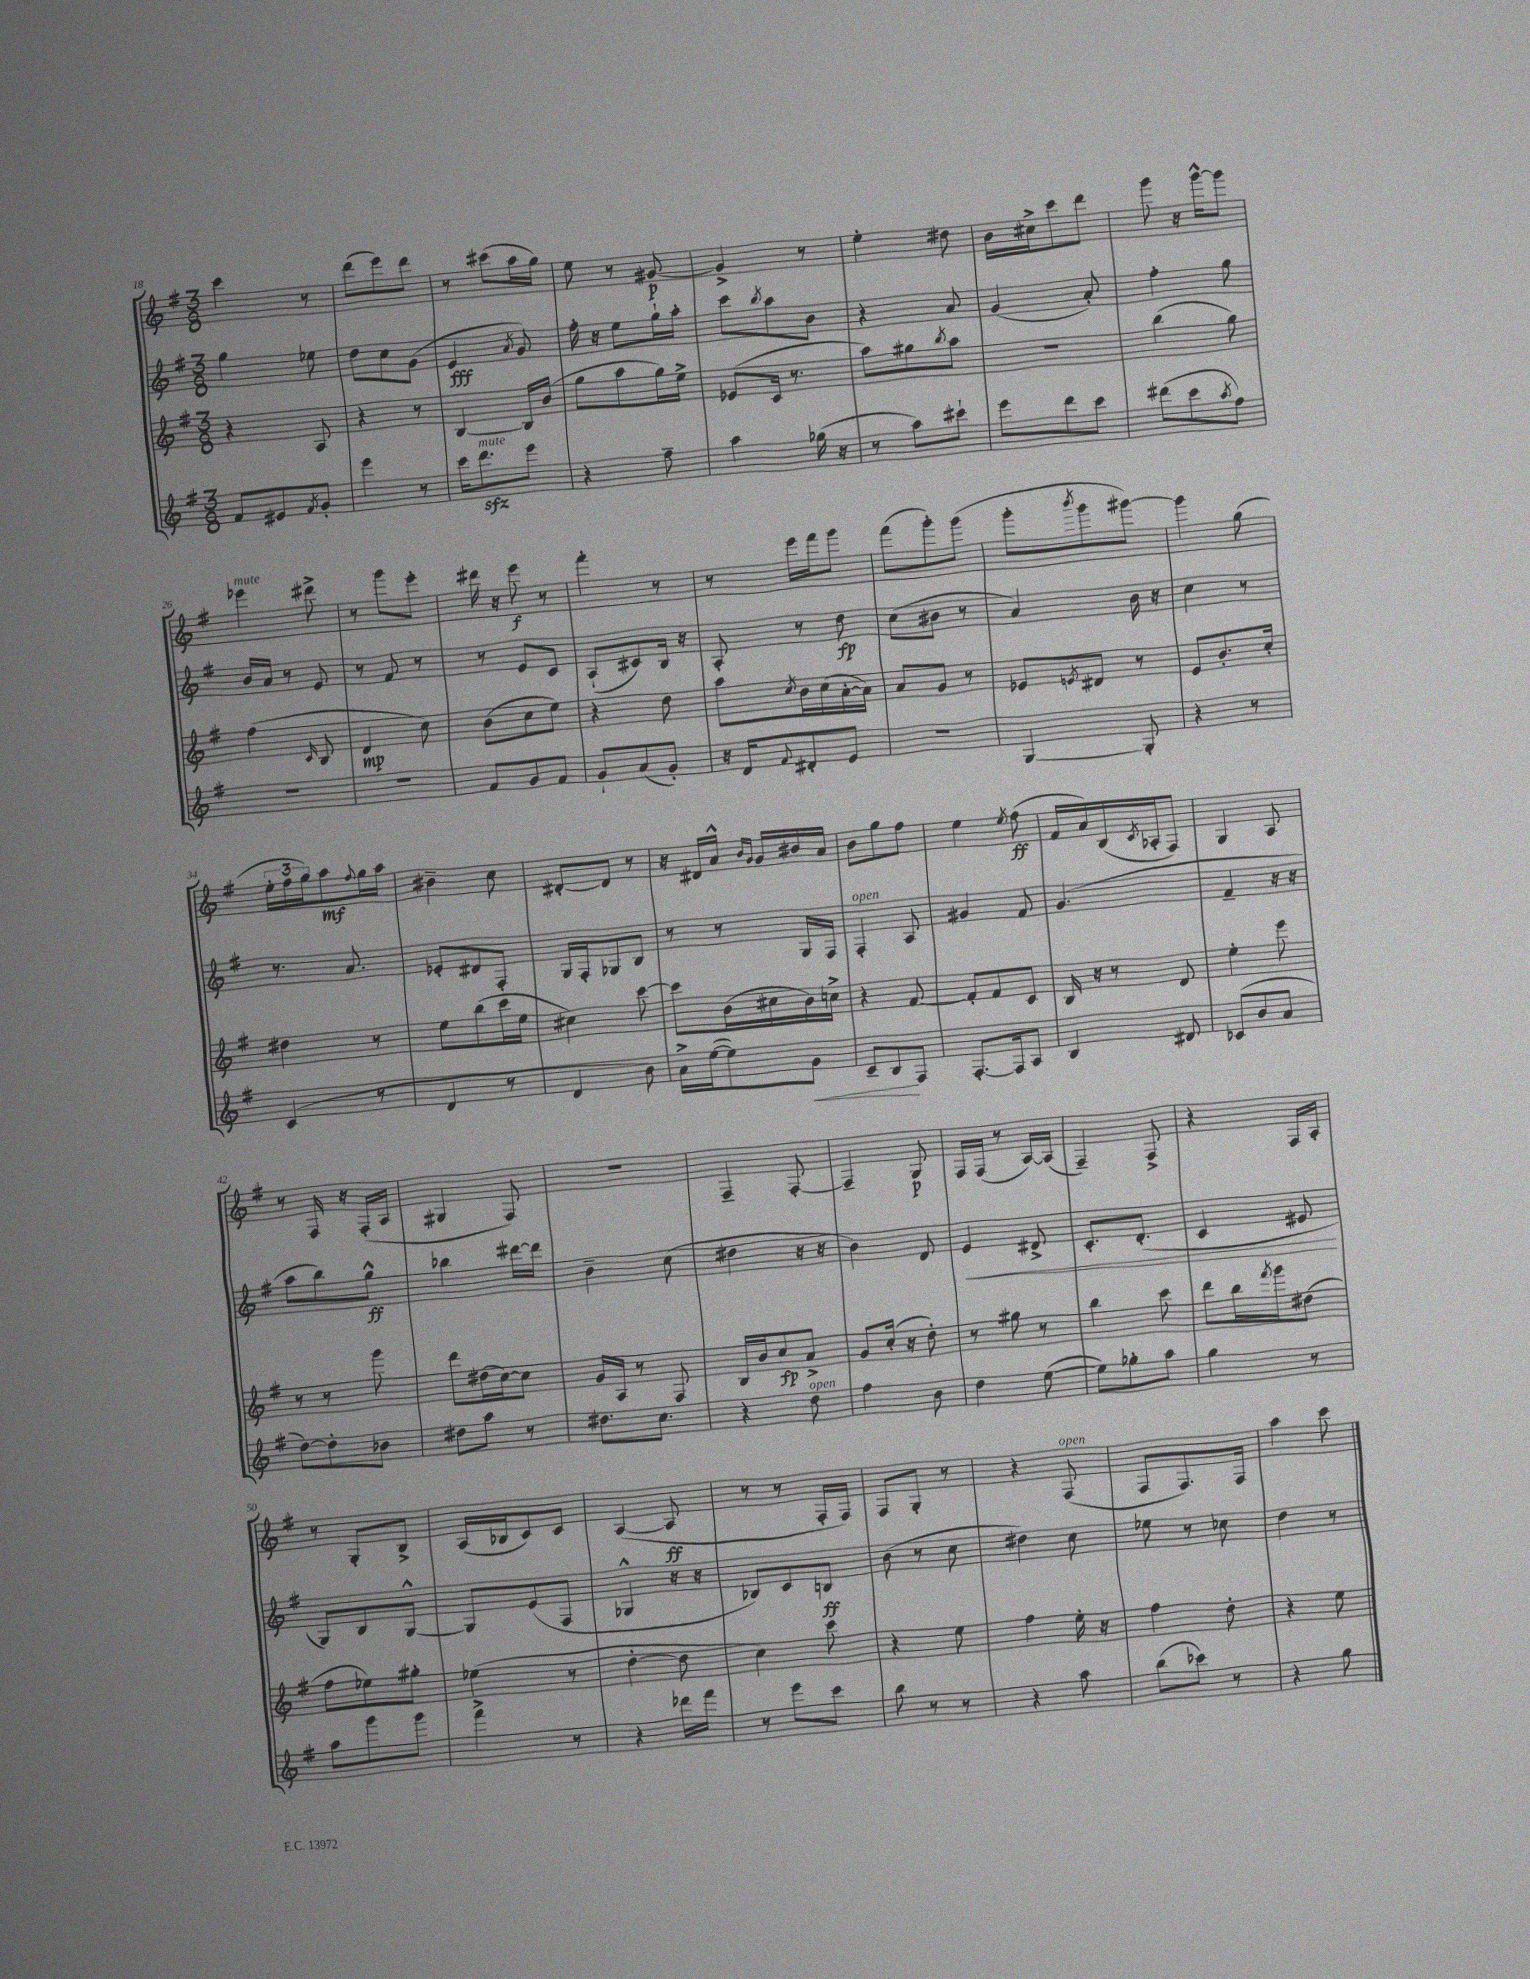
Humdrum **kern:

**kern	**kern	**kern	**kern
*staff4	*staff3	*staff2	*staff1
*clefG2	*clefG2	*clefG2	*clefG2
*k[f#]	*k[f#]	*k[f#]	*k[f#]
*M3/8	*M3/8	*M3/8	*M3/8
8f#	4r	4gg	4ccc
8e#	.	.	.
8qf#	.	.	.
8g'	8A	8ee-	8r
=	=	=	=
4eee	4r	8dd	(8ddd
.	.	8cc	8eee)
8r	8r	(8g	8ddd
=	=	=	=
16ccc	[4B	4e	8r
8.ddd	.	.	.
.	.	.	(8ccc#
.	.	8qa	.
8eee	16B]	8g)	16aa
.	(16b	.	16gg)
=	=	=	=
4r	8gg	16ff#'	8ee
.	.	16r	.
.	8aa	8ee	8r
8ff#~	16gg)	16gg`	[8g#
.	16ee^	16aa'	.
=	=	=	=
4aa	(8e-	8ccc	4g#^]
.	.	8qbb	.
.	16c	8aa	.
.	8.r	.	.
(16gg-	.	8b	8r
16r	.	.	.
=	=	=	=
8r	8aa)	4r	4ee'
8aa)	8gg#	.	.
.	8qbb	.	.
8ccc#`	8aa	8a	8dd#
=	=	=	=
8eee	4.r	(4g	16b
.	.	.	16cc#^
8ddd	.	.	8ccc
8ccc	.	8a')	8ddd
=	=	=	=
(8ddd#	(4bb	4ff#'	8ggg
8ccc	.	.	16r
.	.	.	[16ggg^^
8qaa	.	.	.
8ff#)	8gg)	8gg	8ggg]
=	=	=	=
4.r	(4ff#	16b	4eee-
.	.	16a	.
.	.	8r	.
.	16qqc	.	.
.	8B	8e	8ddd#^
=	=	=	=
4.r	4d	8r	8r
.	.	8f#	8ggg
.	8cc)	8r	8eee'
=	=	=	=
8f#	(8b	8r	16ddd#
.	.	.	16r
8g	8cc	8e	8eee
8f#	8ee)	8c	8r
=	=	=	=
8g`	4r	(8A`	4fff#'
(8a	.	8c#)	.
8g')	8dd	16B	8r
.	.	16r	.
=	=	=	=
16r	8aa	8A'	8r
16d	.	.	.
8qqf#	8qcc	.	.
8d#'	16b	8r	16eee
.	(16cc	.	16fff#
8e	[16a'	8dd	8ggg
.	16a])	.	.
=	=	=	=
4.r	8a	(8cc	(8fff#
.	8g	8b#	8ggg')
.	8r	8r	(8ggg
=	=	=	=
[4G	8e-	4a)	8ggg'
.	8qe	.	8qbbb
.	8d#	.	8ggg
8G']	8r	16b	[8ggg#)
.	.	16r	.
=	=	=	=
4r	8e	4cc	4ggg#]
.	8.b'	.	.
8r	.	8r	(8gg
.	16cc'	.	.
=	=	=	=
(4c	4dd#	8.r	24ee'
.	.	.	24ff#
.	.	.	24gg)
.	.	.	8aa
.	.	8.a	.
.	.	.	8qqff#
8r	8r	.	16gg
.	.	.	16aa
=	=	=	=
4d	8ee	8e-'	4b#~
.	(8bb	8d#	.
8r	16ccc	8F#'	8cc
.	16ee	.	.
=	=	=	=
4d	4cc#)	16G	[8d#'
.	.	16F#'	.
.	.	8G-	8d#]
8b)	[8ccc	8B	8r
=	=	=	=
16a^	8ccc]	8r	16r
([16ee	.	.	16d#
8ee])	(16b	8r	16a^^
.	.	.	16qqb
.	.	.	16qqg
.	16cc#	.	16g
8g	16b)	16G	16b#
.	16cc^	16F#	16a
=	=	=	=
8c~	4r	4F#'	8b
8B	.	.	8gg
8F#	[8f#	8A	8ff#
=	=	=	=
[8.F#'	8f#']	4g#	4ee
.	8f#	.	.
16F#]	.	.	.
.	.	.	8qee
8A	8c	8f#	(8ff#
=	=	=	=
4B	16B	(4.g	16f#
.	16r	.	16a)
.	8r	.	(16B
.	.	.	8qc
.	.	.	16A-'
8d#	8d	.	8F#)
=	=	=	=
(8c-	4ee'	4f#~	4G
8b	.	.	.
8a	8eee	16r	8A
.	.	16r	.
=	=	=	=
[8dd)	8r	8aa	8r
8dd']	8r	8bb)	16F#
.	.	.	16r
8b-	8ggg	8gg^^	(16F#'
.	.	.	16A
=	=	=	=
8dd#	8ddd	4bb-	4G#
8aa	(16dd#	.	.
.	[16cc)	.	.
8r	8cc]	[16ddd#	8F#)
.	.	16ddd#]	.
=	=	=	=
8.dd#	16g	4b~	4.r
.	16A	.	.
.	8r	.	.
8.cc	.	.	.
.	8F#	(8cc	.
=	=	=	=
4r	16B	4dd#	4F#~
.	16b	.	.
.	8cc	.	.
8dd	8a^	16r	[8F#'
.	.	16r	.
=	=	=	=
4ff#	8g	4b)	4F#~]
.	(16cc'	.	.
.	16r	.	.
8b	8dd')	8d	8G
=	=	=	=
4dd	8r	4e	16F#
.	.	.	(16F#
.	8gg#	.	8r
([8ee	8r	8d#^	[16A)
.	.	.	(16A]
=	=	=	=
8ee])	4bb	8.c'	4F#~)
8gg-'	.	.	.
.	.	(8.d'	.
8aa	8ccc	.	8F#^
=	=	=	=
4gg	8ddd	4c	4r
.	16bb	.	.
.	8qfff#	.	.
.	16ggg	.	.
8r	(8dd#	8e#	16F#
.	.	.	16A'
=	=	=	=
8aa	8ff#	8G)	8r
8ggg	8ee-)	8B	8G'
8ggg	8gg#'	[8G^^	8B^
=	=	=	=
4fff#^	(4ee-	8G]	(16A
.	.	.	16B-
.	.	(8e	8c)
8r	8r	8F#	8c
=	=	=	=
4r	[4dd'	4G-^^	([4A
16ddd-	8dd]	16r	8A]
16fff#	.	16r	.
=	=	=	=
8r	4cc)	8B-)	8r
8eee	.	8c	8r
8ccc	8ccc	8B	16F#'
.	.	.	16F#)
=	=	=	=
8bb	4r	(8b	8F#
8r	.	8r	8G'
8r	8ee	8cc	8r
=	=	=	=
4r	4ff#	4dd#)	4r
8aa	16ee'	8cc	(8F#
.	16r	.	.
=	=	=	=
(8bb	4ff#	8ee-	8F#
8ccc-)	.	8r	8.F#)
8r	8dd'	8cc-	.
.	.	.	16F#
=	=	=	=
4r	4r	4dd	4aa
8gg	8ee	8r	8ccc
==	==	==	==
*-	*-	*-	*-
